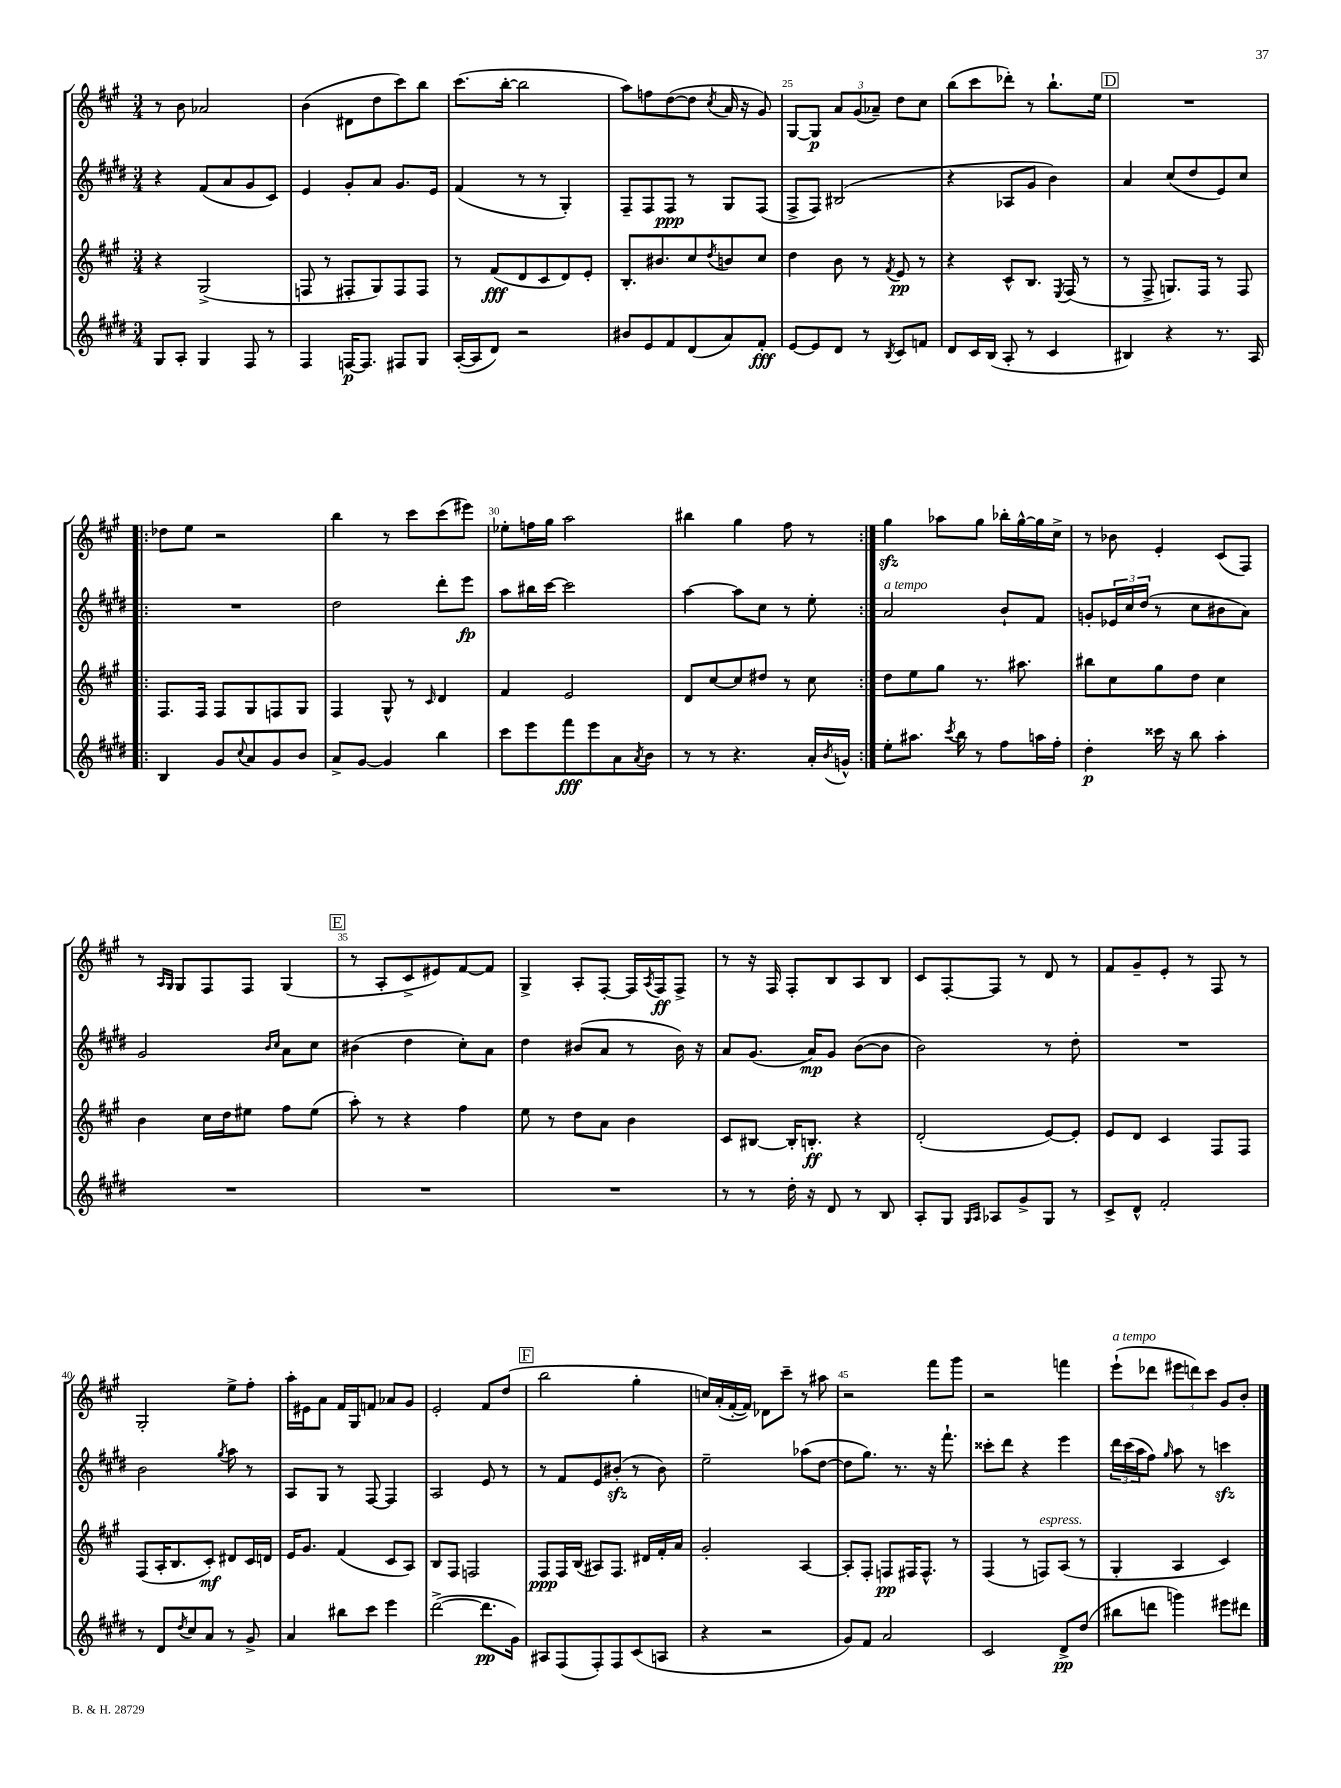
<<
\new StaffGroup <<
\new Staff = "s0" {
    \clef treble \key a \major \numericTimeSignature \time 3/4
    r8 b'8 aes'2 |
    b'4( dis'8 d''8 cis'''8) b''8 |
    cis'''8.( b''16~-. b''2 |
    a''8) f''8 d''8~( d''8 \acciaccatura { cis''8 } a'16 r16 gis'8) |
    gis8~ gis8\p \tuplet 3/2 { a'8 gis'8( aes'8--) } d''8 cis''8 |
    b''8( cis'''8 des'''8-.) r8 b''8.-! e''16 |
    \mark \markup { \box "D" } R2. |
    \repeat volta 2 { des''8 e''8 r2 |
    b''4 r8 cis'''8 cis'''8( eis'''8) |
    ees''8-. f''16 gis''16 a''2 |
    bis''4 gis''4 fis''8 r8 | }
    gis''4\sfz aes''8 gis''8 bes''16-. gis''16~-^ gis''16 cis''16-> |
    r8 bes'8 e'4-. cis'8( fis8) |
    r8 \grace { a16 gis16 } gis8 fis8 fis8 gis4( |
    \mark \markup { \box "E" } r8 a8-. cis'8-> eis'8) fis'8~ fis'8 |
    gis4-> a8-. fis8~-. fis16 \acciaccatura { a8 } fis16\ff fis8-> |
    r8 r16 fis16 fis8-. b8 a8 b8 |
    cis'8 fis8~-. fis8 r8 d'8 r8 |
    fis'8 gis'8-- e'8-. r8 fis8 r8 |
    gis2-. e''8-> fis''8-. |
    a''16-. eis'16 a'8 fis'16 gis16 f'8 aes'8 gis'8 |
    e'2-. fis'8 d''8( |
    \mark \markup { \box "F" } b''2 gis''4-. |
    c''16) a'16-.( fis'16~-. fis'16) des'8 cis'''8-- r8 ais''8 |
    r2 fis'''8 gis'''8 |
    r2 f'''4 |
    e'''8-!^\markup { \italic "a tempo" }( des'''8 \tuplet 3/2 { eis'''8 d'''8) cis'''8 } gis'8 b'8-. \bar "|." |
}
\new Staff = "s1" {
    \clef treble \key e \major \numericTimeSignature \time 3/4
    r4 fis'8( a'8 gis'8 cis'8) |
    e'4 gis'8-. a'8 gis'8. e'16 |
    fis'4( r8 r8 gis4-.) |
    fis8-- fis8 fis8\ppp r8 gis8 fis8( |
    fis8-> fis8) bis2( |
    r4 aes8 gis'8 b'4) |
    \mark \markup { \box "D" } a'4 cis''8( dis''8 e'8) cis''8 |
    \repeat volta 2 { R2. |
    dis''2 dis'''8-. e'''8\fp |
    a''8 bis''16 cis'''16~ cis'''2 |
    a''4~ a''8 cis''8 r8 e''8-. | }
    a'2^\markup { \italic "a tempo" } b'8-! fis'8 |
    g'8-. \tuplet 3/2 { ees'16 cis''16 dis''16( } r8 cis''8 bis'8 a'8) |
    gis'2 \grace { b'16 cis''16 } a'8 cis''8 |
    \mark \markup { \box "E" } bis'4( dis''4 cis''8-.) a'8 |
    dis''4 bis'8( a'8 r8 bis'16) r16 |
    a'8 gis'8.( a'16\mp) gis'8 b'8~( b'8 |
    b'2) r8 dis''8-. |
    R2. |
    b'2 \acciaccatura { gis''8 } a''8 r8 |
    a8 gis8 r8 fis8~ fis4 |
    a2 e'8 r8 |
    \mark \markup { \box "F" } r8 fis'8 e'8 bis'8-.\sfz( r8 bis'8) |
    e''2-- aes''8( dis''8~ |
    dis''8 gis''8.) r8. r16 fis'''8.-! |
    cisis'''8-. dis'''8 r4 e'''4 |
    \tuplet 3/2 { dis'''16 cis'''16( a''16 } fis''8) \grace { gis''16 } a''8 r8 c'''4\sfz \bar "|." |
}
\new Staff = "s2" {
    \clef treble \key a \major \numericTimeSignature \time 3/4
    r4 gis2->( |
    f8 r8 fis8-. gis8) fis8 fis8 |
    r8 fis'8\fff( d'8 cis'8 d'8) e'8-. |
    b8.-. bis'8. cis''8 \acciaccatura { d''8 } b'8 cis''8 |
    d''4 b'8 r8 \acciaccatura { fis'8 } e'8\pp r8 |
    r4 cis'8-^ b8. \acciaccatura { e8 } fis16( r8 |
    \mark \markup { \box "D" } r8 fis8-> g8.) fis16 r8 fis8 |
    \repeat volta 2 { fis8. fis16 fis8 gis8 f8 gis8 |
    fis4 gis8-^ r8 \grace { cis'16 } d'4 |
    fis'4 e'2 |
    d'8 cis''8~ cis''8 dis''8 r8 cis''8 | }
    d''8 e''8 gis''8 r8. ais''8. |
    bis''8 cis''8 gis''8 d''8 cis''4 |
    b'4 cis''16 d''16 eis''8 fis''8 eis''8( |
    \mark \markup { \box "E" } a''8-.) r8 r4 fis''4 |
    e''8 r8 d''8 a'8 b'4 |
    cis'8 bis8~ bis16-. b8.-.\ff r4 |
    d'2-.( e'8~) e'8-. |
    e'8 d'8 cis'4 fis8 fis8 |
    fis8( a16-. b8. cis'8-.\mf) dis'8 cis'16 d'16 |
    e'16 gis'8. fis'4( cis'8 a8) |
    b8 fis8 f2 |
    \mark \markup { \box "F" } fis8\ppp fis16 b16( ais8) fis8. dis'16 fis'16-. a'16 |
    gis'2-. a4~ |
    a8-. fis8-. f8\pp fis16 fis8.-^ r8 |
    fis4( r8 f8^\markup { \italic "espress." }) a8( r8 |
    gis4-. a4 cis'4) \bar "|." |
}
\new Staff = "s3" {
    \clef treble \key e \major \numericTimeSignature \time 3/4
    gis8 a8-. gis4 fis8 r8 |
    fis4 f16~\p f8. fis8 gis8 |
    a16~-.( a16 dis'8) r2 |
    bis'8 e'8 fis'8 dis'8( a'8) fis'8-.\fff |
    e'8~ e'8 dis'8 r8 \acciaccatura { b8 } cis'8 f'8 |
    dis'8 cis'16 b16( a8-. r8 cis'4 |
    \mark \markup { \box "D" } bis4) r4 r8. a16 |
    \repeat volta 2 { b4 gis'8 \appoggiatura { cis''8 } a'8 gis'8 b'8 |
    a'8-> gis'8~ gis'4 b''4 |
    cis'''8 e'''8 fis'''8\fff e'''8 a'8 \acciaccatura { a'8 } b'8 |
    r8 r8 r4. a'16-. \acciaccatura { b'8 } g'16-^ | }
    e''8-. ais''8. \acciaccatura { cis'''8 } b''16 r8 fis''8 a''16 fis''16-. |
    dis''4-.\p cisis'''16 r16 b''8 a''4-. |
    R2. |
    \mark \markup { \box "E" } R2. |
    R2. |
    r8 r8 dis''16-. r16 dis'8 r8 b8 |
    a8-. gis8 \grace { gis16 a16 } aes8 gis'8-> gis8 r8 |
    cis'8-> dis'8-^ fis'2-. |
    r8 dis'8 \acciaccatura { dis''8 } cis''8 a'8 r8 gis'8-> |
    a'4 bis''8 cis'''8 e'''4 |
    dis'''2~->( dis'''8.\pp gis'16) |
    \mark \markup { \box "F" } ais8 fis8( fis8-.) fis8 cis'8( a8 |
    r4 r2 |
    gis'8) fis'8 a'2 |
    cis'2 dis'8->\pp dis''8( |
    bis''8 d'''8 g'''4) eis'''8 dis'''8 \bar "|." |
}
>>
>>
\layout { \context { \Score currentBarNumber = #21 \override BarNumber.break-visibility = ##(#f #t #t) barNumberVisibility = #(every-nth-bar-number-visible 5) } }
